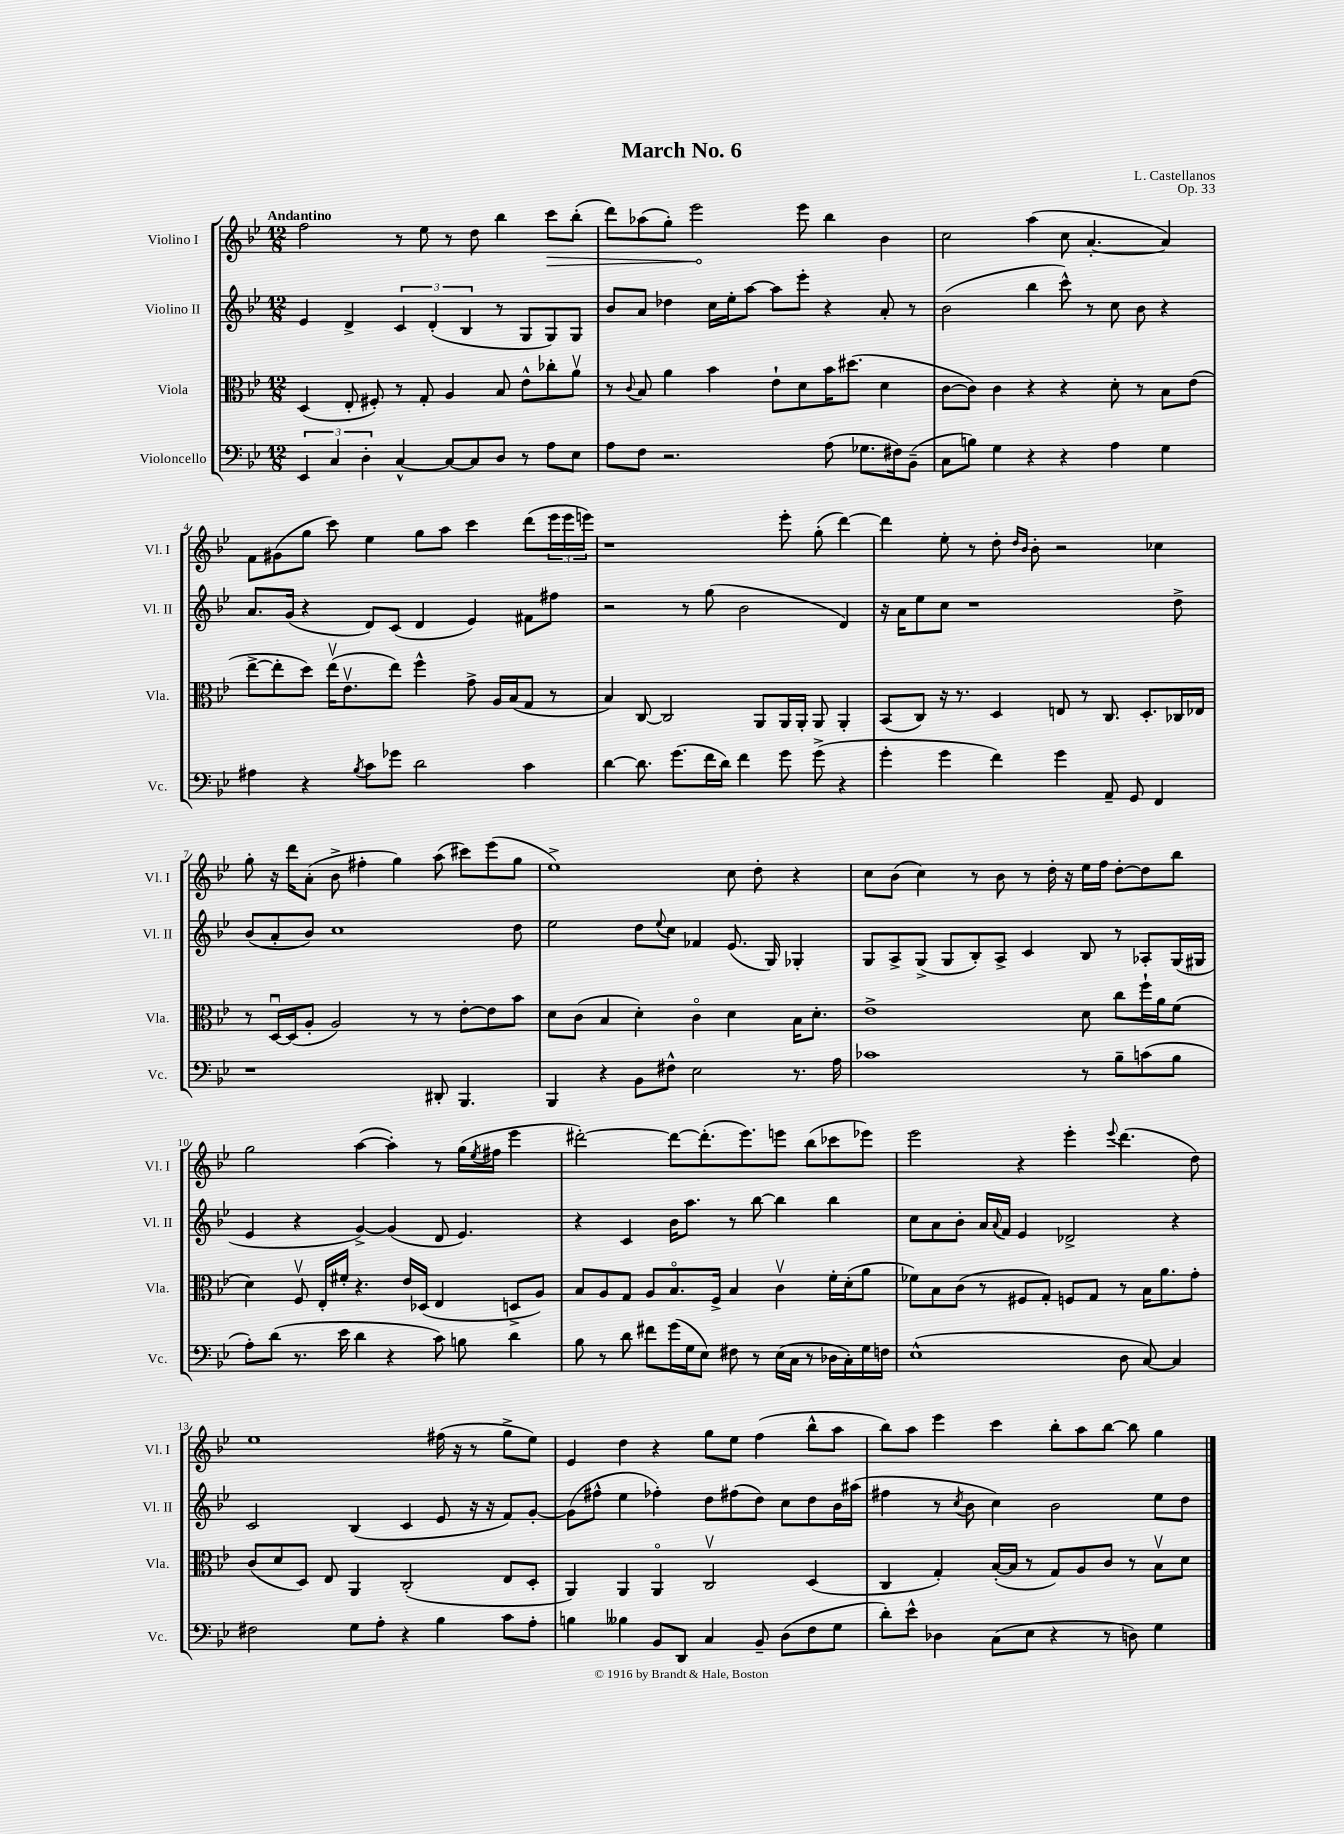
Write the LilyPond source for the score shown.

\header { title = "March No. 6" composer = "L. Castellanos" opus = "Op. 33" }
<<
\new StaffGroup <<
\new Staff = "s0" \with { instrumentName = "Violino I" shortInstrumentName = "Vl. I" } {
    \clef treble \key bes \major \numericTimeSignature \time 12/8 \tempo "Andantino"
    f''2 r8 ees''8 r8 d''8 bes''4 \once \override Hairpin.circled-tip = ##t c'''8\> bes''8-.( |
    d'''8) aes''8( g''8-.) ees'''2\! ees'''8 bes''4 bes'4 |
    c''2 a''4( c''8 a'4.~-. a'4) |
    f'8 gis'8( g''8 c'''8) ees''4 g''8 a''8 c'''4 d'''8( \tuplet 3/2 { ees'''16 ees'''16 e'''16) } |
    r1 ees'''8-. g''8-.( d'''4~) |
    d'''4 ees''8-. r8 d''8-. \grace { d''16 bes'16 } bes'8-. r2 ces''4 |
    g''8-. r16 d'''16 a'8-.( bes'8-> fis''4-. g''4) a''8( cis'''8) ees'''8( g''8 |
    ees''1->) c''8 d''8-. r4 |
    c''8 bes'8( c''4) r8 bes'8 r8 d''16-. r16 ees''16 f''16 d''8~-. d''8 bes''8 |
    g''2 a''4~( a''4-.) r8 g''16( \acciaccatura { ees''8 } fis''16 ees'''4 |
    dis'''2~-.) dis'''8~ dis'''8.-.( ees'''8.) e'''8 bes''8( ces'''8 ees'''8) |
    ees'''2 r4 ees'''4-. \appoggiatura { ees'''8 } d'''4.( d''8) |
    ees''1 fis''16( r16 r8 g''8-> ees''8) |
    ees'4 d''4 r4 g''8 ees''8 f''4( bes''8-^ a''8 |
    bes''8) a''8 ees'''4 c'''4 bes''8-. a''8 bes''8~ bes''8 g''4 \bar "|." |
}
\new Staff = "s1" \with { instrumentName = "Violino II" shortInstrumentName = "Vl. II" } {
    \clef treble \key bes \major \numericTimeSignature \time 12/8
    ees'4 d'4-> \tuplet 3/2 { c'4 d'4-.( bes4 } r8 g8 g8) g8 |
    bes'8 a'8 des''4 c''16 ees''16-. a''8~ a''8 ees'''8-. r4 a'8-. r8 |
    bes'2( bes''4 c'''8-^) r8 c''8 bes'8 r4 |
    a'8. g'16( r4 d'8) c'8( d'4 ees'4) fis'8 fis''8 |
    r2 r8 g''8( bes'2 d'4) |
    r16 a'16 ees''8 c''8 r1 d''8-> |
    bes'8( a'8-. bes'8) c''1 d''8 |
    ees''2 d''8 \appoggiatura { ees''8 } c''8 fes'4 ees'8.( g16) ges4-. |
    g8 a8-> g8->( g8 bes8-.) a8-> c'4 bes8 r8 aes8-. g16( gis16 |
    ees'4 r4 g'4~->) g'4( d'8 ees'4.) |
    r4 c'4 bes'16 a''8. r8 bes''8~ bes''4 bes''4 |
    c''8 a'8 bes'8-. a'16 \appoggiatura { a'8 } f'16 ees'4 des'2-> r4 |
    c'2 bes4( c'4 ees'8 r16 r16 f'8) g'8~-. |
    g'8( fis''8-^ ees''4 fes''4-.) d''8 fis''8( d''8) c''8 d''8 bes'16 ais''16( |
    fis''4 r8 \acciaccatura { c''8 } bes'8 c''4) bes'2 ees''8 d''8 \bar "|." |
}
\new Staff = "s2" \with { instrumentName = "Viola" shortInstrumentName = "Vla." } {
    \clef alto \key bes \major \numericTimeSignature \time 12/8
    d4( ees8-. fis8-.) r8 g8-. a4 bes8 ees'8-^ ces''8-. a'8\upbow |
    r8 \appoggiatura { c'8 } bes8 a'4 bes'4 ees'8-! d'8 bes'16 dis''8.( d'4 |
    c'8~ c'8) c'4 r4 r4 d'8-. r8 bes8 ees'8( |
    ees''8~-> ees''8-. d''8) ees''16\upbow( ees'8.\upbow ees''8) f''4-^ g'8-> a16 bes16( g8 r8 |
    bes4) c8~ c2 a,8 a,16 a,16-. a,8 a,4-. |
    bes,8( c8) r16 r8. d4 e8 r8 c8. d8.-. ces16 ees16 |
    r8 d16~\downbow d16( a8-. a2) r8 r8 ees'8~-. ees'8 bes'8 |
    d'8 c'8( bes4 d'4-.) c'4\flageolet d'4 bes16 d'8.-. |
    ees'1-> d'8 c''8 f''16-! a'16 f'8( |
    d'4) f8\upbow ees16-. fis'16-. r4. ees'16 des16( ees4 d8-> a8) |
    bes8 a8 g8 a8 bes8.\flageolet f16-> bes4 c'4\upbow f'16-. d'16-.( a'8 |
    fes'8) bes8 c'8( r8 fis8 g8-.) f8 g8 r8 bes16 a'8. g'8-. |
    c'8( d'8 d8) ees8 a,4 c2-.( ees8 d8-. |
    a,4) a,4 a,4\flageolet c2\upbow d4( |
    c4 g4-.) bes16~-.( bes16 r8 g8) a8 c'8 r8 bes8\upbow d'8 \bar "|." |
}
\new Staff = "s3" \with { instrumentName = "Violoncello" shortInstrumentName = "Vc." } {
    \clef bass \key bes \major \numericTimeSignature \time 12/8
    \tuplet 3/2 { ees,4 c4 d4-. } c4~-^ c8~ c8 d8 r8 a8 ees8 |
    a8 f8 r2. a8( ges8. fis16) bes,8--( |
    c8 b8) g4 r4 r4 a4 g4 |
    ais4 r4 \acciaccatura { bes8 } c'8 ges'8 d'2 c'4 |
    d'4~ d'8. g'8.( f'16 d'16) f'4 g'8 g'8->( r4 |
    g'4-. g'4 f'4) g'4 a,8-- g,8 f,4 |
    r1 dis,8-. bes,,4. |
    bes,,4 r4 bes,8 fis8-^ ees2 r8. a16 |
    ces'1 r8 bes8-- c'8( bes8 |
    a8-.) d'8( r8. ees'16 d'4 r4 c'8) b8 d'4 |
    bes8 r8 d'8 fis'8 g'16( g16 ees8) fis8 r8 ees16( c16 r8 des16 c16-.) g16 f16 |
    ees1-^( d8 c8~) c4 |
    fis2 g8 a8-. r4 bes4 c'8 a8-. |
    b4 beses4 bes,8 d,8 c4 bes,8-- d8( f8 g8 |
    d'8-.) ees'8-^ des4 c8( ees8 r4 r8 d8) g4 \bar "|." |
}
>>
>>
